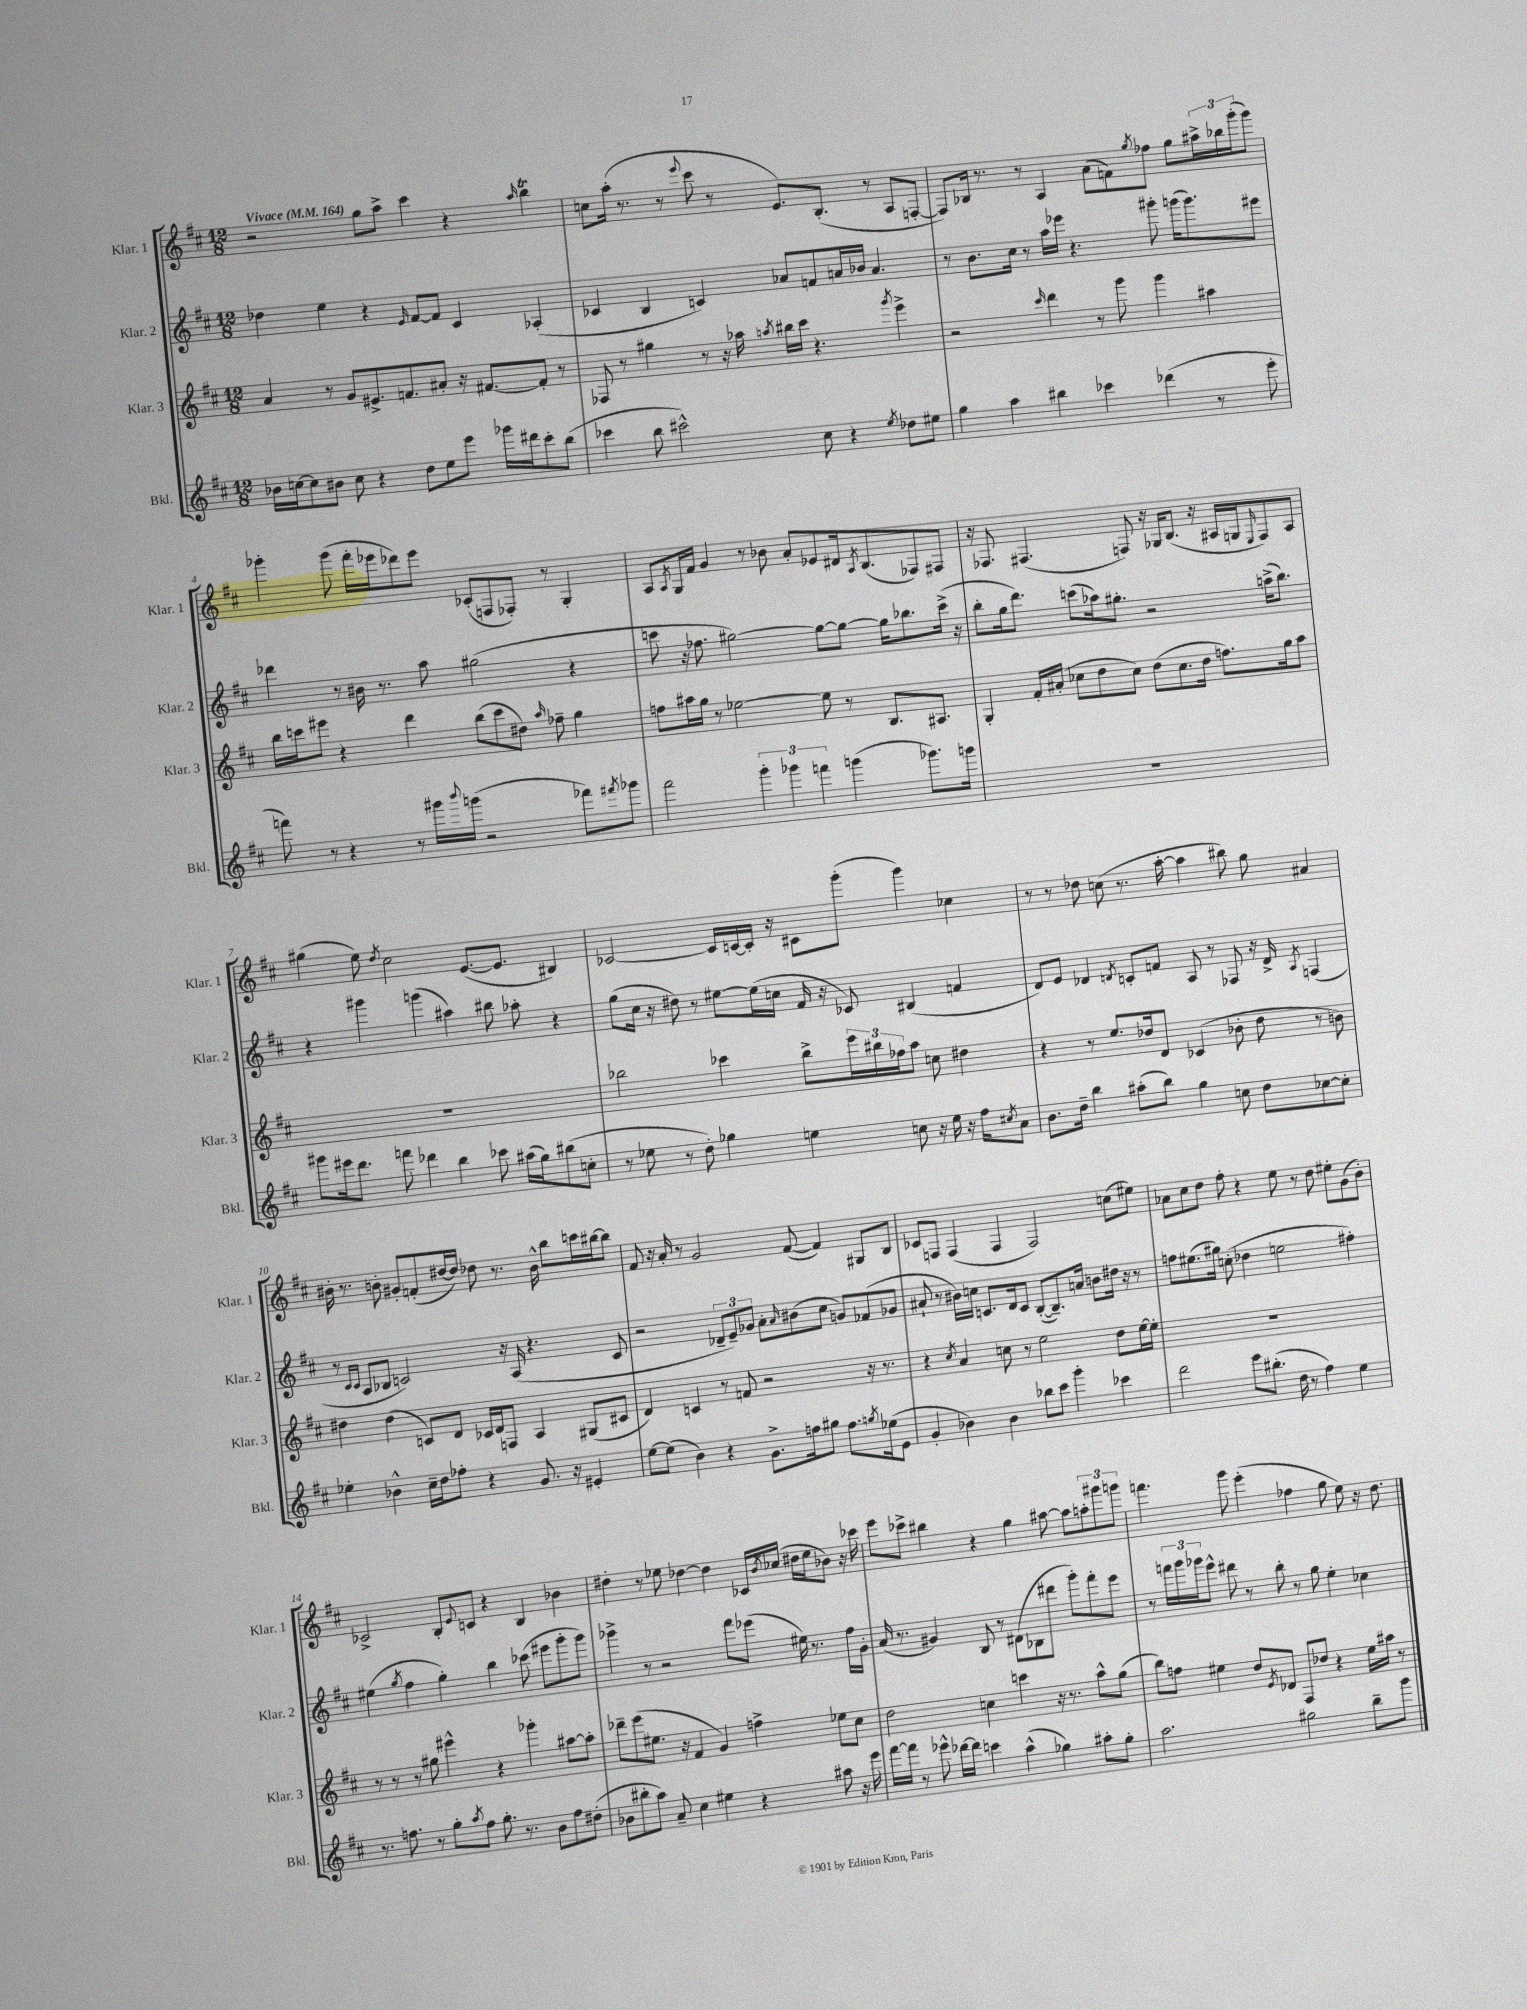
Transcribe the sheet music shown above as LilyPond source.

<<
\new StaffGroup <<
\new Staff = "s0" \with { instrumentName = "Klar. 1" shortInstrumentName = "Klar. 1" } {
    \clef treble \key d \major \numericTimeSignature \time 12/8 \tempo "Vivace" 4 = 164
    r2 g''8 a''8-> cis'''4 r4 \grace { a''16 } b''4\trill |
    c''8 a''16-.( r8. r8 \appoggiatura { e'''8 } cis'''8 r8 e'8.) b8.-.( r8 a8 f8~-. |
    f8) bes16 r8. r8 a4 a'8( f'8) \acciaccatura { g''8 } fes''8 g''8 \tuplet 3/2 { ais''16-> bes''16 g'''16-.( } g'''8) |
    ges'''4-. ges'''8( fis'''16-. ees'''16 des'''8) ees'''8 ces'8-.( f8 fes8-.) r8 g4-. |
    a8 \acciaccatura { a8 } g16 fis'16 g'4 r8 bes'8 a'8-. ees'8 dis'16 \acciaccatura { a8 } b8.( fes8) fis8 |
    r16 fes8. fis4.( f8) r16 ges16 b8.( r16 ais16 g16 \grace { e16 } f8) ais8 |
    gis''4( e''8) \acciaccatura { d''8 } cis''2 e'8.~( e'8. bis4) |
    ces'2~ ces'16 c'16~ c'16-. r16 cis'8 g'''8-.( g'''4) ces''4 |
    r8 r8 des''8 c''8( r8. a''16~-. a''4 bis''8) g''8 ais'4 |
    bis'16-. r8. b'8-. gis'8-. f'8-.( dis''16~ dis''16) des''8 r8. b'16-^ b''8 c'''16 bis''16~ bis''8 |
    fis'8 r16 a'16-. r8 g'2 fis'8~( fis'4) gis8 b8 |
    ces'8 f8 f4( f4 f2) c''8( eis''8) |
    aes'8 cis''8 d''8 fis''8-. r4 e''8 r8 d''8 eis''8-. g'8( b'8-.) |
    ces'2-> b8-. \appoggiatura { e'8 } c'8 r4 b4 bes'4 |
    dis''4-. r8 ees''8 des''4~ des''4 ces'16 \acciaccatura { b'8 } ces''16( dis''16 ees''16 bes'8) r16 ces'''16 |
    e'''8 ces'''8-> bis''4 r4 g''4 ais''8~ ais''8 \tuplet 3/2 { a''8-. gis'''8 g'''8 } |
    f'''4. g'''8 e'''4-.( fes''4 g''8 e''8) r16 d''8. \bar "|." |
}
\new Staff = "s1" \with { instrumentName = "Klar. 2" shortInstrumentName = "Klar. 2" } {
    \clef treble \key d \major \numericTimeSignature \time 12/8
    des''4 e''4 r4 \grace { e'16 } fis'8~ fis'8 cis'4 aes4-.( |
    ces'4 b4 c'4) aes'8 f'8 a'16 bes'16 a'4. |
    r8 b'8. cis''16 r8 a''16 ees'''16 r4. gis'''8-. g'''16( g'''8.) eis'''8 |
    des'''4 r8 bis'16 r8. a''8 gis''2( r4 |
    c'''8 r16 fes''8. gis''2~) gis''8~ gis''8~ gis''16 bes''8. c'''16->( r16 |
    b''8-. g''16 d'''8.) c'''8( aes''16) gis''8.-. r2 a''16->( b''8.) |
    r4 gis'''4 g'''4( ais''4) bis''8 aes''8-. r4 |
    g''8( cis''16 r16 dis''8) r8 eis''8~ eis''16( c''16 fis'16 r16 ces'8) bis4( f'4 |
    d'8) e'8 des'4 \acciaccatura { d'8 } c'8-. f'8 a8 r8 fes8 r16 d'16-> \acciaccatura { a8 } f4( |
    r8 \grace { cis'16 cis'16 } a8 bes8 c'2) r16 a16( r4. c'8 |
    r2 \tuplet 3/2 { des'8-- e'8--) ges'8 } a'8-. \grace { a'16 } bis'8( cis''8 g'8) fes'8( ges'8 |
    ais'8-! r8 bis'16) c''16 c'8. d'16 c'8 b8~-.( b8.--) a'16 b'8 dis''16 r16 r8 |
    f''8 eis''8.( gis''16) c''8-.( des''4 e''2 fis''4-.) |
    eis''4( \acciaccatura { g''8 } fis''4 g''4-.) b''4 ces'''8( eis'''8 g'''8-. g'''8) |
    ges'''4-> r8 r2 fis'''8 ees'''8( eis''16) r8. fis''16 g'16-. |
    a'16( r8. gis'4) b8 r8 dis'8( bes8 dis'''8 g'''8-.) fis'''8-. e'''8 |
    r8 \tuplet 3/2 { f'''16 g'''16 ges'''16 } e'''8-^ dis'''8 r8 b''8-. r8 g''8 e''4-. ces''4 \bar "|." |
}
\new Staff = "s2" \with { instrumentName = "Klar. 3" shortInstrumentName = "Klar. 3" } {
    \clef treble \key d \major \numericTimeSignature \time 12/8
    a'4 r8 g'8 eis'8.-> f'8. ais'8-. r16 fis'8.~ fis'8-. r8 |
    fes8 r8 gis''4 r8 r16 aes''16 \acciaccatura { a''8 } bis''16 cis'''16 r4. \acciaccatura { g'''8 } e'''4-> |
    r2 \grace { cis'''16 } d'''4 r8 g'''8 g'''4 ais''4 |
    b''16 c'''16 eis'''8 r4 d'''4 b''8( c'''8 dis''8) \grace { a''16 } fes''8-- g''4 |
    f''8 ais''16 g''16 r8 ees''2~ ees''8 r8 b8. ais8. |
    g4-. fis'16-. ais'16-.( ces''8 d''8 ces''8) d''8( ces''8. d''16 f''8.) g''16 a''8 |
    R1. |
    bes''2 ces'''4 bes''8-> \tuplet 3/2 { e'''16 bis''16 fes''16 } a''8 c''8 dis''4 |
    r4 r8 e''8. des''16 d'8 ces'4( bes'8-. des''8 r8 b'8) |
    dis''4 dis''4( c'8) d'8 ces'16 d'16 f8 a4 gis8( cis'8 |
    d'4) c'4 r8 f'8 r2 r16 r8. |
    r4 \acciaccatura { cis''8 } a'4 c''8 r8 e''2 d''8 e''16~ e''16-. |
    R1. |
    r8 r8 r8 gis''8 eis'''4-^ r4 ges'''4-. ais''8~ ais''8-. |
    des'''8-- e'''8( eis''8. r16 fis'4 g'4) f''4-> ees''8 cis''8 |
    d''2 c''4 c'''4 r16 r8. a''8-^ g''8( |
    b''8) f''8 eis''4 d''8 \acciaccatura { e'8 } des'8 fis8 des''8 r4 eis''16 ais''16 r8 \bar "|." |
}
\new Staff = "s3" \with { instrumentName = "Bkl." shortInstrumentName = "Bkl." } {
    \clef treble \key d \major \numericTimeSignature \time 12/8
    bes'16 c''16~ c''8 bis'8 c''8 r4 d''8 e''8 e'''8 ges'''16 dis'''16 cis'''8-. b''8( |
    ces'''4 b''8 cis'''2-^) cis''8 r4 \acciaccatura { e''8 } des''8 eis''8 |
    g''4 a''4 bis''4 ces'''4 des'''4( r8 e'''8-. |
    f'''8) r8 r4 r8 gis'''16 \appoggiatura { b'''8 } g'''16( r2 fes'''8) \acciaccatura { fis'''8 } ges'''8 |
    fis'''2 \tuplet 3/2 { g'''4-. ges'''4 f'''4 } g'''4( ges'''8.) g'''16 |
    R1. |
    gis'''8 eis'''16 d'''8. f'''8 des'''4 b''4 ces'''8 ais''16( g''16) bis''8( c''8-. |
    r8 ees''8 r8 d''8-.) ges''4 e''4 c''8 r16 e''16 r16 fis''16 \acciaccatura { cis''8 } a'8 |
    b'8. d''16-- b''4 ais''8-.( b''8) g''4 c''8 d''8 ces''8~ ces''8-. |
    ees''4-. bes'4-^ cis''16-- d''16 fes''8-. r4 g'8. r16 eis'4-. |
    e''8~ e''8( b'4) r4 g'8.-> f''16 gis''8 f''8. \acciaccatura { g''8 } ees''16( e'8 |
    g'4-. bes'4) bes'4 bes''8 cis'''8 g'''4-. ces'''4 |
    d'''2 e'''8 bis''8.-.( d''16 r8 fis''4) e''4 |
    r8. f''8. r8 g''8-. \acciaccatura { a''8 } f''8 g''8.-. r8. b'8 f''8 dis''8-.( |
    bes'8 bis''8-. a''8) a'8-- cis''4 eis''4 r4 ais''8 r16 e'''16 |
    fis'''16~ fis'''16 r8 ees'''8-^ des'''16~ des'''16 c'''4 a''4-^( ges''4) ais''8-. ges''8-. |
    a''2. gis''2 b''8-- g'''8 \bar "|." |
}
>>
>>
